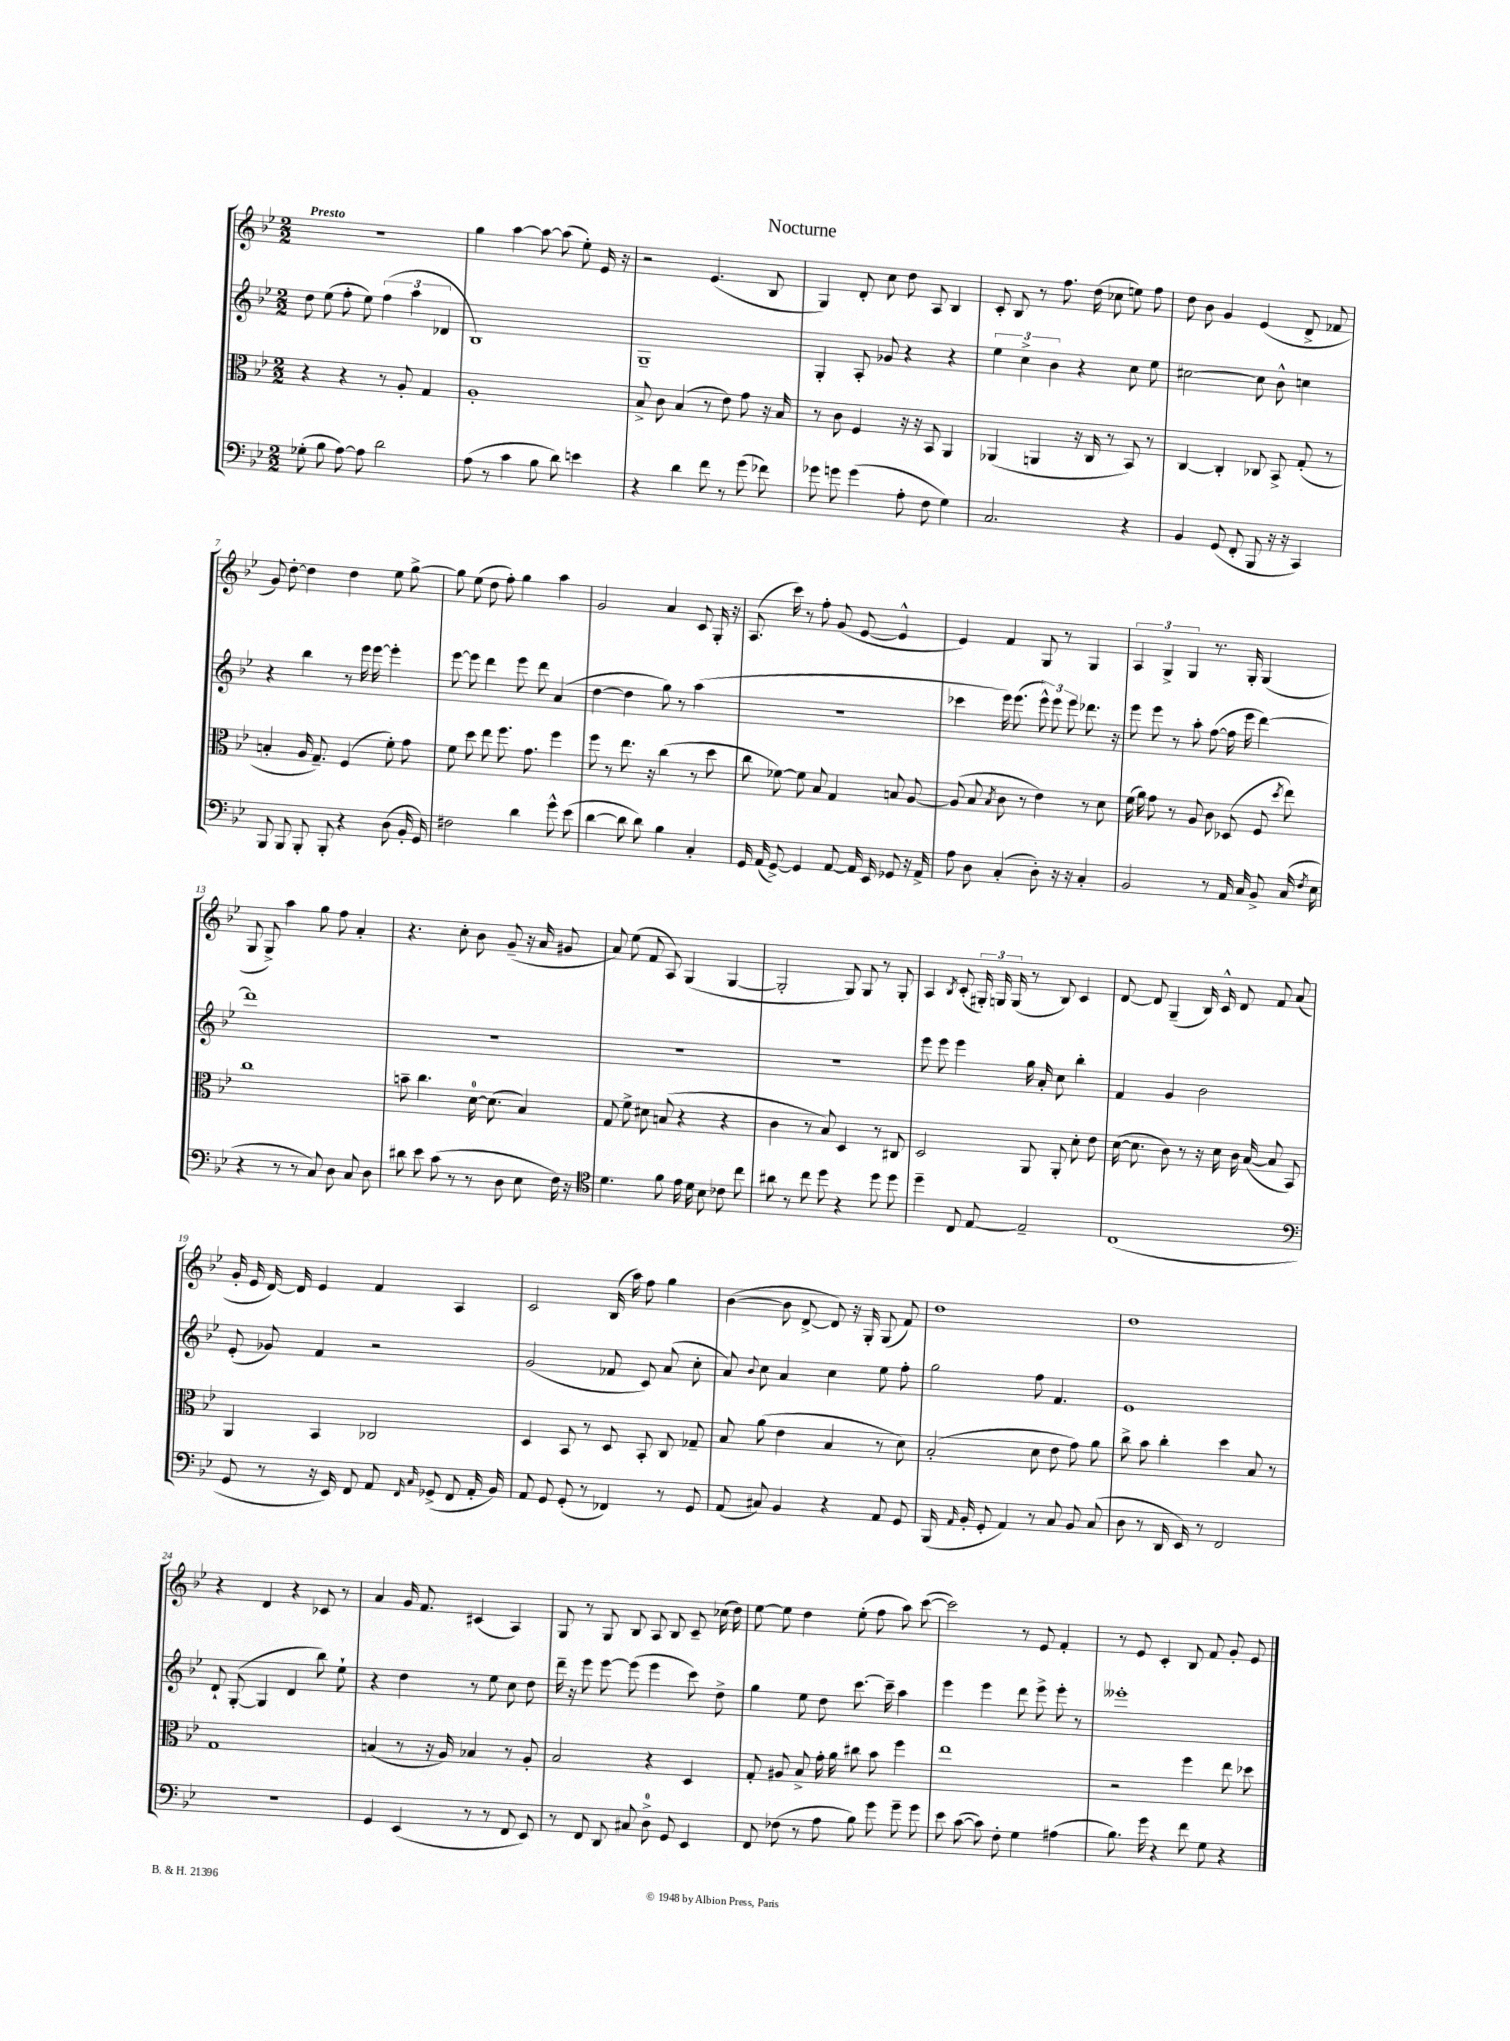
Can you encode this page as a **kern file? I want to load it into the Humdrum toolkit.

**kern	**kern	**kern	**kern
*part4	*part3	*part2	*part1
*staff4	*staff3	*staff2	*staff1
*clefF4	*clefC3	*clefG2	*clefG2
*k[b-e-]	*k[b-e-]	*k[b-e-]	*k[b-e-]
*M2/2	*M2/2	*M2/2	*M2/2
=1	=1	=1	=1
!	!	!	!LO:TX:a:B:t=Presto
(8G-X'\	4r	8dd\	1r
8B-\	.	(8ee-\	.
[8A\)	4r	8ff'\	.
8A\]	.	8ee-\)	.
2d\	8r	(6ff\	.
.	8A'/	.	.
.	.	6aa\	.
.	4G/	.	.
.	.	6d-X/	.
=2	=2	=2	=2
(8A\	1A'	1B-)	4gg\
8r	.	.	.
4c\	.	.	[4aa\
8B-\	.	.	8aa\_
8d\)	.	.	(8aa\]
4en\	.	.	8ee-'\)
.	.	.	16e-/
.	.	.	16r
=3	=3	=3	=3
4r	8B-^/	1G~	2r
.	8c\	.	.
4d\	(4B-/	.	.
8f\	8r	.	(4.e-/
8r	8e-\)	.	.
(8g\	8g\	.	.
8f-X\)	16r	.	8B-/
.	16B-/	.	.
=4	=4	=4	=4
8g-X\	8r	4G'/	4G/)
8gn\	8c\	.	.
(4g\	4F/	8A'/	8d'/
.	.	8g-X/	8cc\
8A'\	16r	4r	8dd\
.	16r	.	.
8F\	8BB-/	.	8A/
4G\)	4AA/	4r	4B-/
=5	=5	=5	=5
2.C/	(4AA-X/	6ee-\	8c'/
.	.	.	8B-/
.	.	6cc^\	.
.	4AAn/	.	8r
.	.	6b-\	.
.	.	.	8.ff\
.	16r	4r	.
.	16C/	.	(16dd\
.	8r	.	8cc-X\
4r	8BB-/)	8cc\	8een\)
.	8r	8ee-\	8ff\
=6	=6	=6	=6
4BB-/	[4C/	[2cc#X\	8dd\
.	.	.	8b-\
(8GG/	4C'/]	.	4g/
8FF'/	.	.	.
8BBB-/	8C-X/	8cc#\]	(4e-/
16r	8BB-^/	8b-^^\	.
16r	.	.	.
4CC/)	(8G'/	4ccn\	8d^/
.	8r	.	8f-X/
!!LO:LB:g=z
=7	=7	=7	=7
8BBB-/	4Bn'/	4r	8g/)
8BBB-/	.	.	[8dd'\
8BBB-'/	16A/	4bb-\	4dd\]
.	8.G~/)	.	.
8BBB-'/	.	.	.
4r	(4F/	8r	4dd\
.	.	16eee-\	.
.	.	[16eee-\	.
(8D\	8f'\)	4eee-'\]	8ee-\
16BB-'/	8g\	.	[8gg^\
16GG/)	.	.	.
=8	=8	=8	=8
2F#X\	8f\	[8eee-\	8gg\]
.	8dd\	8eee-\]	(8ee-\
.	8ee-\	4ddd\	8dd\
.	8.ff\	.	8ff'\)
4d\	.	8eee-\	4gg\
.	8.g\	.	.
.	.	8ddd\	.
8g^^\	4ff\	(4a/	4aa\
(8e-\	.	.	.
=9	=9	=9	=9
[4d\	8ff\	[4dd\	2g/
.	8r	.	.
8d\]	8.ee-\	4dd\]	.
8d\)	.	.	.
.	16r	.	.
4B-\	(4cc\	8gg\)	4a/
.	.	8r	.
4C'/	8r	(4aa\	8c/
.	8dd\	.	16G'/
.	.	.	16r
=10	=10	=10	=10
16GG/	8cc\	1r	(8.A/
(16AA/	.	.	.
[8GG^/)	[8f-X\)	.	.
.	.	.	16ccc\)
4GG/]	8f-\]	.	8r
.	8B-/	.	8ff'\
[8AA/	4G/	.	(8g/
16AA/]	.	.	[8e-/
16EE-/	.	.	.
8GG-X/	8Bn/	.	4e-^^/]
16r	[8A/	.	.
16AA^/	.	.	.
=11	=11	=11	=11
8A\	(8A/]	4ccc-X\	4e-/)
8D\	8B-/	.	.
.	8qB-/	.	.
(4C'/	8c\	16eee-\)	4f/
.	.	(8.eee-\	.
.	8r	.	.
8D'\)	4e-\)	12eee-^^\)	8G/
.	.	12eee-\	.
16r	.	.	8r
.	.	12eee-\	.
16r	.	.	.
4C'/	8r	8.ddd-X\	4G/
.	8d\	.	.
.	.	16r	.
=12	=12	=12	=12
2BB-/	(16f\	8eee-\	6A/
.	16a\)	.	.
.	8g\	8eee-\	.
.	.	.	6G^/
.	8r	8r	.
.	.	.	6G/
.	8A/	8aa'\	.
8r	8c\	([8ff\	8.r
16AA/	(8D-X/	16ff\]	.
16C/	.	16eee-\	16G'/
8BB-^/	8F/	[4ddd\)	(4G/
.	8qdd/	.	.
(16C/	8ee-\)	.	.
8qF/	.	.	.
16E-\	.	.	.
!!LO:LB:g=z
=13	=13	=13	=13
4r	1cc	1ddd]	8G/
.	.	.	8G^/)
8r	.	.	4aa\
8r	.	.	.
8C/)	.	.	8gg\
8D\	.	.	8ff\
8C/	.	.	4a'/
8D\	.	.	.
=14	=14	=14	=14
8d#X\	8bn~\	1r	4.r
8e-\	4.cc\	.	.
(8c\	.	.	.
8r	.	.	8cc'\
8r	[16d\	.	8b-\
.	(8.d\]	.	.
8D\	.	.	(8g~/
8E-\	4B-/)	.	16r
.	.	.	16a/
16F\)	.	.	8g#X/
16r	.	.	.
=15	=15	=15	=15
*clefC4	*	*	*
4.d\	8G/	1r	8a/)
.	8f^\	.	(8ee-\
.	8d#X\	.	8f/
8f\	(8Bn/	.	8A/)
16e-\	4r	.	(4G/
16d\	.	.	.
8B-\	.	.	.
8c-X\	4r	.	[4G/
8cc\	.	.	.
=16	=16	=16	=16
8a#X\	4c\	1r	2G'/]
8r	.	.	.
8cc\	8r	.	.
8dd\	8B-/)	.	.
4r	4D/	.	8G/)
.	.	.	8G/
8dd\	8r	.	8r
8dd\	8C#X/	.	8G'/
=17	=17	=17	=17
4dd~\	2D/	8eee-\	4A/
.	.	8eee-\	.
.	.	.	8qB-/
8C/	.	4eee-\	(8c'/
[8E-/	.	.	24G#X'/)
.	.	.	24Gn/
.	.	.	(24G/
2E-~/]	8AA/	16gg\	8r
.	.	16a'/	.
.	8AA'/	8cc\	8B-/)
.	8d'\	4bb-'\	4c/
.	8e-\	.	.
=18	=18	=18	=18
(1C	([16d\	4f/	[8d/
.	8.d\]	.	.
.	.	.	8d/]
.	8c\)	4g/	(4G~/
.	8r	.	.
.	16r	2b-\	16B-/)
.	16d\	.	16c^^/
.	16c\	.	8d/
.	([16B-/	.	.
.	8B-/]	.	8f/
.	8BB-/)	.	(8a/
!!LO:LB:g=z
=19	=19	=19	=19
*clefF4	*	*	*
8GG/	4AA/	(8e-'/	16g'/
.	.	.	16e-/
8r	.	8g-X/)	[16d/)
.	.	.	16d/]
16r	4BB-/	4f/	4e-/
16EE-/)	.	.	.
8FF/	.	.	.
8AA/	2C-X/	2r	4f/
16qqFF/	.	.	.
16qqC/	.	.	.
(8GG-X^/	.	.	.
8FF/	.	.	4A/
16AA'/	.	.	.
16BB-/)	.	.	.
=20	=20	=20	=20
8AA/	4D/	(2g/	2c/
8GG/	.	.	.
(8GG'/	8BB-/	.	.
8r	8r	.	.
4FF-X/)	8D/	8f-X/	(16B-/
.	.	.	16aa\)
.	8BB-'/	8c/)	8ff\
8r	8C/	(8a/	4gg\
8GG/	8G-X~/	8cc'\	.
=21	=21	=21	=21
(8AA/	8B-/	8a/)	([4b-\
.	.	8qqb-/	.
8C#X/)	(8a\	8cc\	.
4BB-/	4e-\	4a/	8b-\]
.	.	.	[8d^/
4r	4B-/	4cc\	8d/])
.	.	.	16r
.	.	.	16G'/
8AA/	8r	8ee-\	(8G/
8GG/	8d\)	8ff'\	8f/)
=22	=22	=22	=22
(16BBB-/	(2B-'/	2gg\	1dd
16qqAA/	.	.	.
16BB-'/	.	.	.
8GG'/	.	.	.
4AA/)	.	.	.
8r	8d\	8ff\	.
8C/	8e-\	4.f/	.
8BB-/	8g\)	.	.
(8C/	8a\	.	.
=23	=23	=23	=23
8D\	8cc^\	1e-	1dd
8r	8b-\	.	.
16DD/	4cc'\	.	.
16EE-/)	.	.	.
8r	.	.	.
2FF/	4dd\	.	.
.	8B-/	.	.
.	8r	.	.
!!LO:LB:g=z
=24	=24	=24	=24
1r	1G	8d`/	4r
.	.	([8G'/	.
.	.	4G/]	4d/
.	.	4d/	4r
.	.	8bb-\)	8c-X/
.	.	8ee-`\	8r
=25	=25	=25	=25
4GG/	(4Bn/	4r	4a/
(4EE-/	8r	4dd\	16g/
.	.	.	8.f/
.	16r	.	.
.	16A/)	.	.
8r	4B-X/	8r	(4c#X/
8r	.	8ee-\	.
8FF/	8r	8cc\	4A/)
8EE-/)	8A'/	8dd\	.
=26	=26	=26	=26
8r	2B-/	16ddd~\	8G/
.	.	16r	.
8FF/	.	8eee-\	8r
8DD/	.	[8eee-\	8G/
8C#X/	.	(8eee-\]	8B-/
8D^\	4r	4eee-\	8A/
8GG/	.	.	8B-/
4EE-/	4D/	8ccc\)	8c~/
.	.	8dd^\	(16cc-X\
.	.	.	16dd\)
=27	=27	=27	=27
8FF/	8G'/	4gg\	[8ee-\
(8F-X\	8A#X/	.	8ee-\]
8r	8B-^/	8ee-\	4dd\
8A\	16g'\	8dd\	.
.	16a\	.	.
8B-\)	8cc#X\	[8.ccc\	(8ee-'\
8g\	8b-\	.	8ff\
.	.	16ccc~\]	.
8g~\	4ff\	4aa\	8aa\)
8g\	.	.	([8ccc\
=28	=28	=28	=28
8e-\	1ee-	4eee-\	2ccc\])
([8c\	.	.	.
8c\])	.	4eee-\	.
8F'\	.	.	.
4G\	.	8ddd\	8r
.	.	8eee-^\	8e-/
(4A#X\	.	8eee-'\	4f'/
.	.	8r	.
=29	=29	=29	=29
8.B-\)	2r	1eee--X'	8r
.	.	.	8e-/
16g\	.	.	.
4r	.	.	4c'/
8f\	4ff\	.	8B-/
8G\	.	.	8f/
4r	8ee-\	.	8g'/
.	8dd-X\	.	8e-/
==	==	==	==
*-	*-	*-	*-
